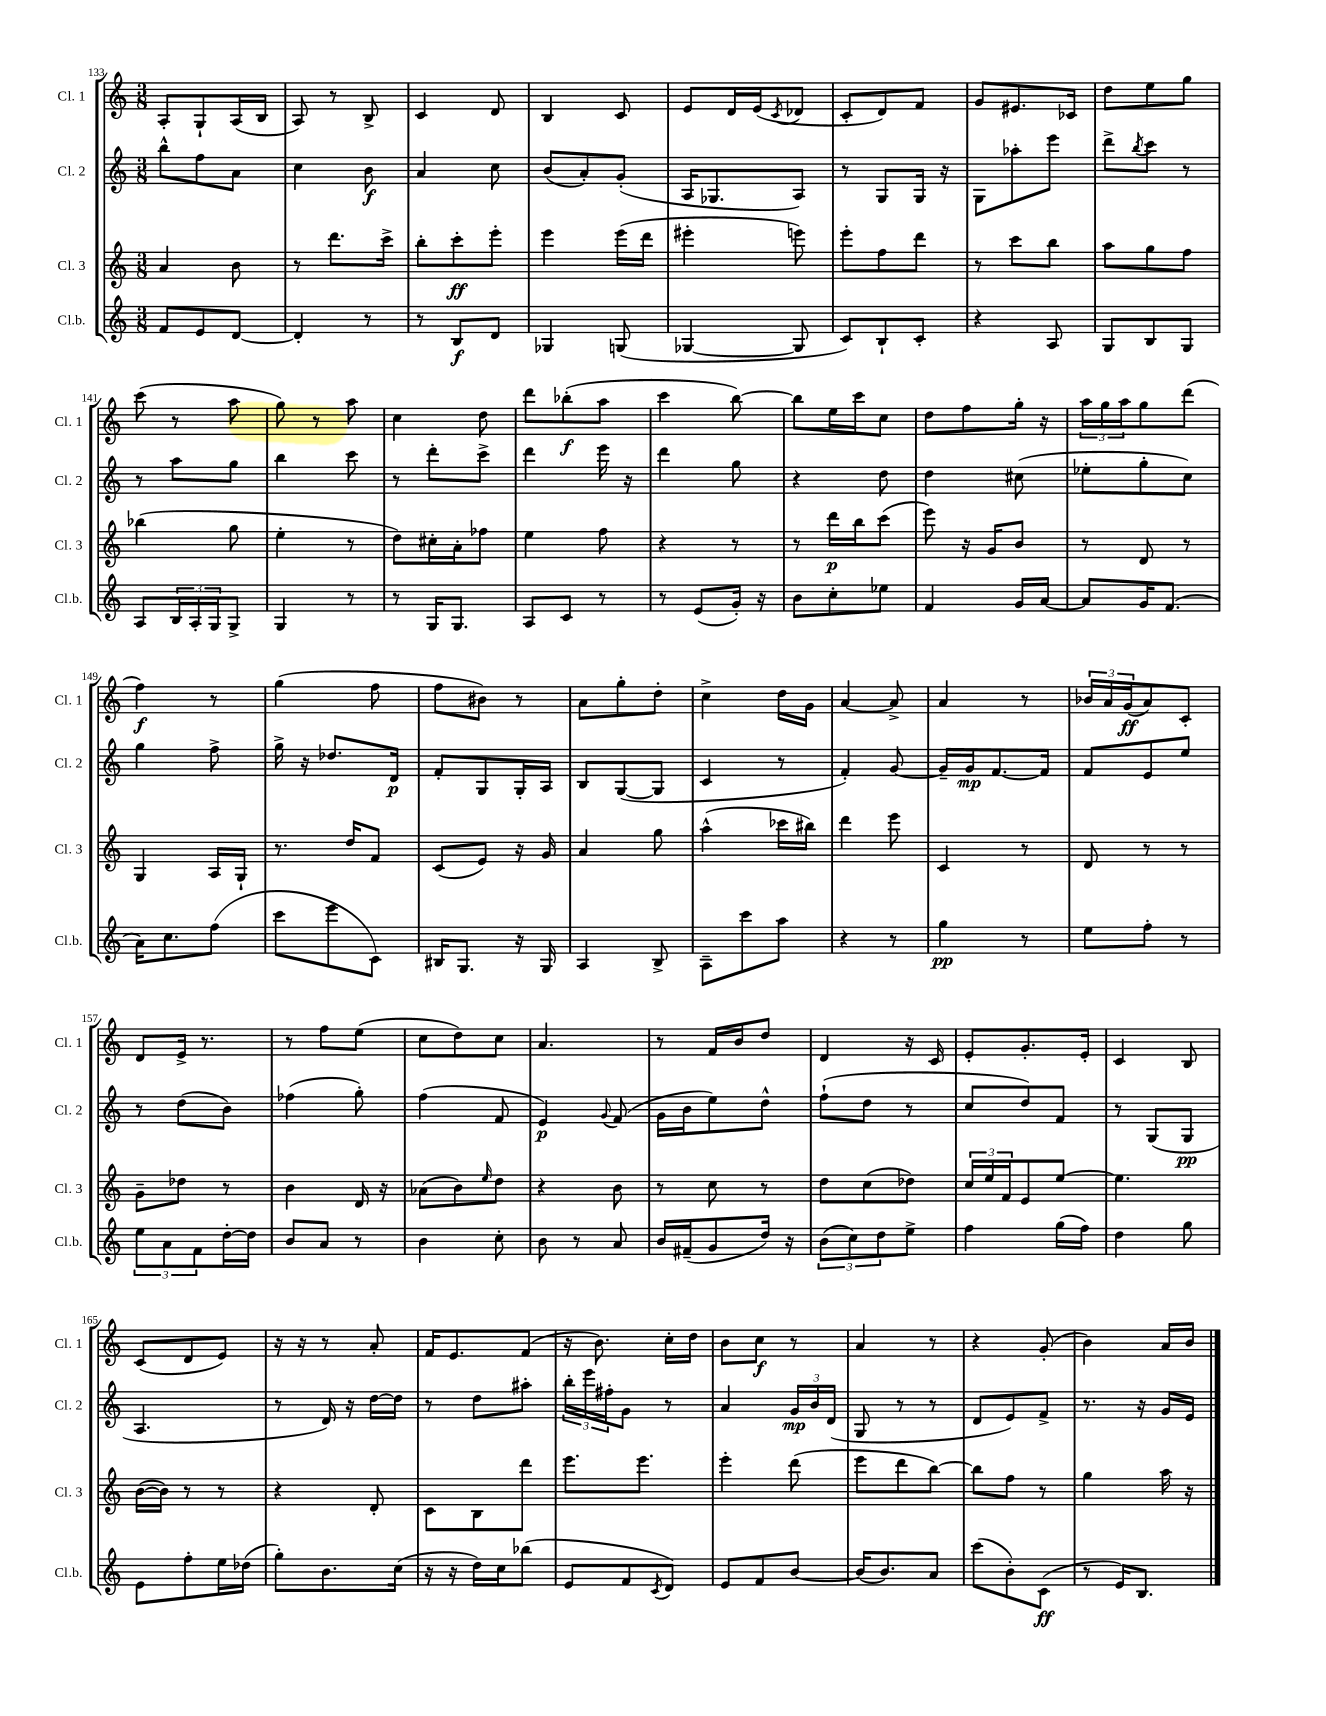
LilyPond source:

<<
\new StaffGroup <<
\new Staff = "s0" \with { instrumentName = "Cl. 1" shortInstrumentName = "Cl. 1" } {
    \clef treble \key c \major \numericTimeSignature \time 3/8
    a8-. g8-! a16( b16 |
    a8) r8 b8-> |
    c'4 d'8 |
    b4 c'8 |
    e'8 d'16 e'16( \acciaccatura { c'8 } des'8 |
    c'8-. d'8) f'8 |
    g'8 eis'8. ces'16 |
    d''8 e''8 g''8 |
    c'''8( r8 a''8 |
    g''8) r8 a''8 |
    c''4 d''8 |
    d'''8 bes''8-.\f( a''8 |
    c'''4 b''8~) |
    b''8 e''16 c'''16 c''8 |
    d''8 f''8 g''16-. r16 |
    \tuplet 3/2 { a''16 g''16 a''16 } g''8 d'''8( |
    f''4\f) r8 |
    g''4( f''8 |
    f''8 bis'8) r8 |
    a'8 g''8-. d''8-. |
    c''4-> d''16 g'16 |
    a'4~ a'8-> |
    a'4 r8 |
    \tuplet 3/2 { bes'16 a'16 g'16\ff( } a'8) c'8-. |
    d'8 e'16-> r8. |
    r8 f''8 e''8( |
    c''8 d''8) c''8 |
    a'4. |
    r8 f'16 b'16 d''8 |
    d'4 r16 c'16 |
    e'8-. g'8.-. e'16-. |
    c'4 b8 |
    c'8( d'8 e'8) |
    r16 r16 r8 a'8-. |
    f'16 e'8. f'8( |
    r16 b'8.) c''16-. d''16 |
    b'8 c''8\f r8 |
    a'4 r8 |
    r4 g'8-.( |
    b'4) a'16 b'16 \bar "|." |
}
\new Staff = "s1" \with { instrumentName = "Cl. 2" shortInstrumentName = "Cl. 2" } {
    \clef treble \key c \major \numericTimeSignature \time 3/8
    b''8-^ f''8 a'8 |
    c''4 b'8\f |
    a'4 c''8 |
    b'8( a'8-.) g'8-.( |
    a16 ges8. a8) |
    r8 g8 g16 r16 |
    g8 aes''8-. e'''8 |
    d'''8-> \acciaccatura { b''8 } c'''8 r8 |
    r8 a''8 g''8 |
    b''4 c'''8 |
    r8 d'''8-. c'''8-> |
    d'''4 e'''16 r16 |
    d'''4 g''8 |
    r4 d''8 |
    d''4 cis''8( |
    ees''8-. g''8-. c''8) |
    g''4 f''8-> |
    g''16-> r16 des''8. d'16\p |
    f'8-. g8 g16-. a16 |
    b8 g8~( g8 |
    c'4 r8 |
    f'4-.) g'8~ |
    g'16-- g'16\mp f'8.~ f'16 |
    f'8 e'8 e''8 |
    r8 d''8( b'8) |
    fes''4( g''8-.) |
    f''4( f'8 |
    e'4\p) \appoggiatura { g'8 } f'8( |
    g'16 b'16 e''8) d''8-^ |
    f''8-!( d''8 r8 |
    c''8 d''8) f'8 |
    r8 g8( g8\pp |
    a4. |
    r8 d'16) r16 d''16~ d''16 |
    r8 d''8 ais''8-. |
    \tuplet 3/2 { b''16-. e'''16 fis''16-. } g'8 r8 |
    a'4 \tuplet 3/2 { g'16\mp b'16 d'16( } |
    g8 r8 r8 |
    d'8 e'8) f'8-> |
    r8. r16 g'16 e'16 \bar "|." |
}
\new Staff = "s2" \with { instrumentName = "Cl. 3" shortInstrumentName = "Cl. 3" } {
    \clef treble \key c \major \numericTimeSignature \time 3/8
    a'4 b'8 |
    r8 d'''8. c'''16-> |
    b''8-. c'''8-.\ff e'''8-. |
    e'''4 e'''16( d'''16 |
    eis'''4-. e'''8) |
    e'''8-. f''8 d'''8 |
    r8 c'''8 b''8 |
    a''8 g''8 f''8 |
    bes''4( g''8 |
    e''4-. r8 |
    d''8) cis''16-. a'16-. fes''8 |
    e''4 f''8 |
    r4 r8 |
    r8 d'''16\p b''16 c'''8( |
    e'''8) r16 g'16 b'8 |
    r8 d'8 r8 |
    g4 a16 g16-! |
    r8. d''16 f'8 |
    c'8( e'8) r16 g'16 |
    a'4 g''8 |
    a''4-^( ces'''16 bis''16) |
    d'''4 e'''8 |
    c'4 r8 |
    d'8 r8 r8 |
    g'8-- des''8 r8 |
    b'4 d'16 r16 |
    aes'8( b'8) \grace { e''16 } d''8 |
    r4 b'8 |
    r8 c''8 r8 |
    d''8 c''8( des''8) |
    \tuplet 3/2 { c''16 e''16 f'16 } e'8 e''8~ |
    e''4. |
    b'16~( b'16) r8 r8 |
    r4 d'8-. |
    c'8 b8 d'''8 |
    e'''8. e'''8. |
    e'''4-. d'''8( |
    e'''8 d'''8 b''8~) |
    b''8 f''8 r8 |
    g''4 a''16 r16 \bar "|." |
}
\new Staff = "s3" \with { instrumentName = "Cl.b." shortInstrumentName = "Cl.b." } {
    \clef treble \key c \major \numericTimeSignature \time 3/8
    f'8 e'8 d'8~ |
    d'4-. r8 |
    r8 b8\f d'8 |
    ges4 g8( |
    ges4~ ges8 |
    c'8) b8-! c'8-. |
    r4 a8 |
    g8 b8 g8 |
    a8 \tuplet 3/2 { b16 a16-. g16 } g8-> |
    g4 r8 |
    r8 g16 g8. |
    a8 c'8 r8 |
    r8 e'8( g'16-.) r16 |
    b'8 c''8-. ees''8 |
    f'4 g'16 a'16~ |
    a'8 g'16 f'8.( |
    a'16) c''8. f''8( |
    c'''8 e'''8 c'8) |
    bis16 g8. r16 g16 |
    a4 b8-> |
    a8-- c'''8 a''8 |
    r4 r8 |
    g''4\pp r8 |
    e''8 f''8-. r8 |
    \tuplet 3/2 { e''8 a'8 f'8 } d''16~-. d''16 |
    b'8 a'8 r8 |
    b'4 c''8-. |
    b'8 r8 a'8 |
    b'16 fis'16--( g'8 d''16) r16 |
    \tuplet 3/2 { b'8( c''8) d''8 } e''8-> |
    f''4 g''16( f''16) |
    d''4 g''8 |
    e'8 f''8-. e''16 des''16( |
    g''8-.) b'8. c''16( |
    r16 r16 d''16) c''16 bes''8( |
    e'8 f'8 \acciaccatura { c'8 } d'8) |
    e'8 f'8 b'8~ |
    b'16( b'8.) a'8 |
    c'''8( b'8-.) c'8\ff( |
    r8 e'16) b8. \bar "|." |
}
>>
>>
\layout { \context { \Score currentBarNumber = #133 } }
